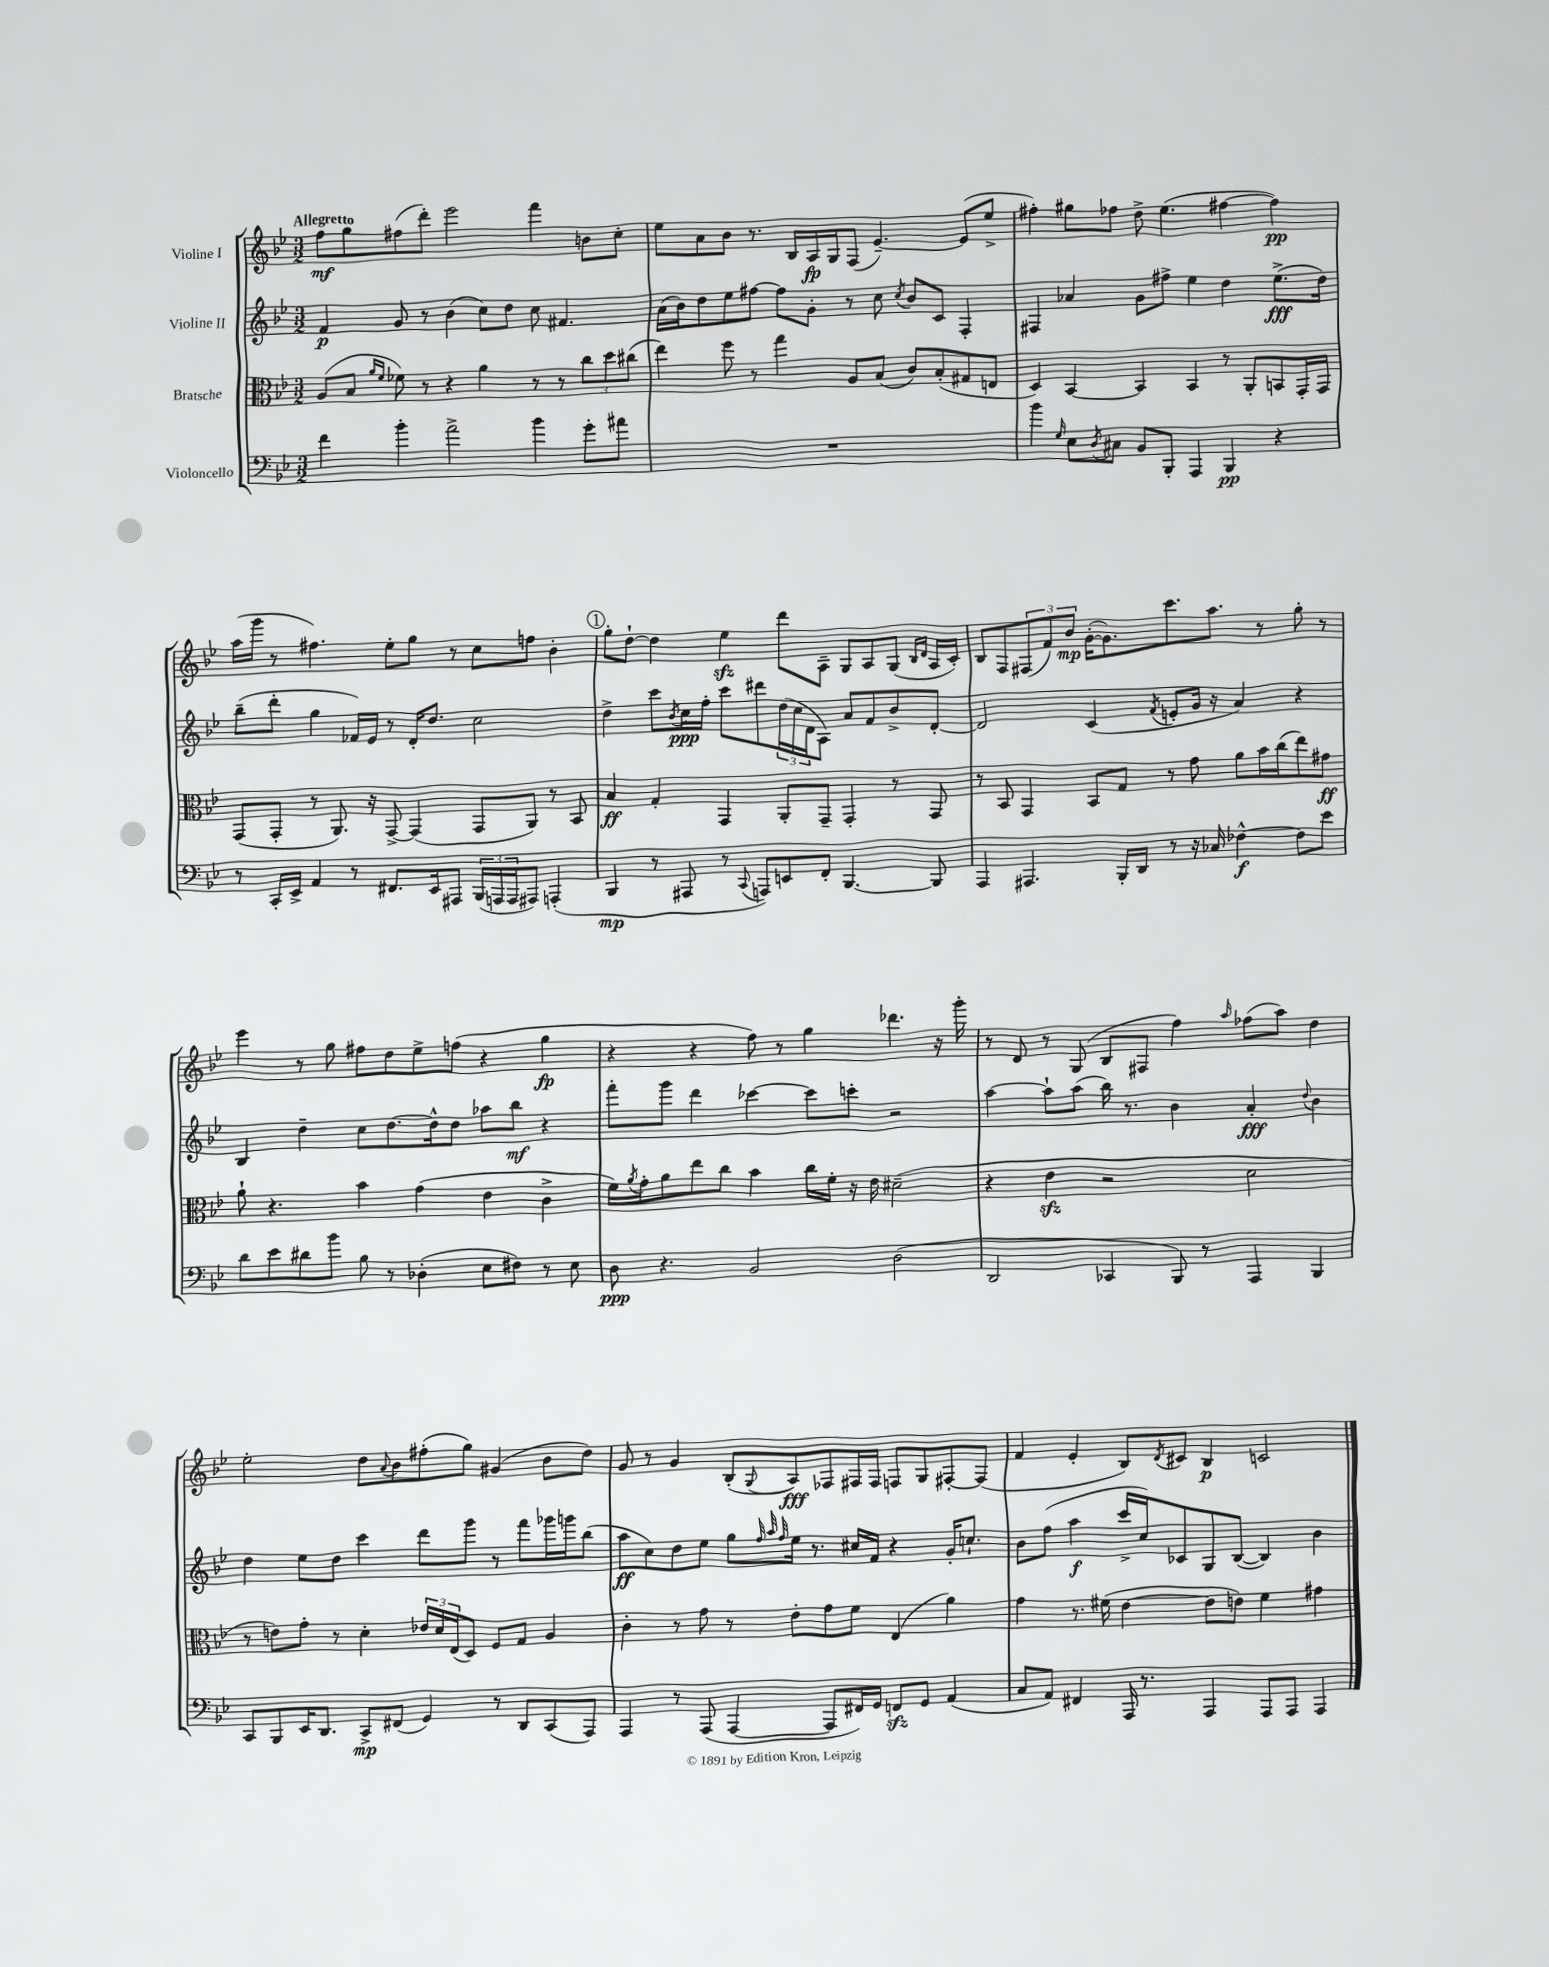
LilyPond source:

<<
\new StaffGroup <<
\new Staff = "s0" \with { instrumentName = "Violine I" } {
    \clef treble \key bes \major \numericTimeSignature \time 3/2 \tempo "Allegretto"
    f''8\mf g''8 fis''8( d'''8-.) ees'''2 f'''4 b'8 c''8-. |
    ees''8 a'8 bes'8 r8. bes16 a16\fp g16 f8( ees'4.~--) ees'8( ees''8-> |
    fis''4-.) gis''8 fes''8 d''8-> ees''4.( fis''4~ fis''4\pp) |
    a''16( g'''16 r8 fis''4.) ees''8-. g''8 r8 c''8 f''8 bes'4-. |
    \mark \markup { \circle "1" } g''8-. d''8~-! d''4 ees''4\sfz d'''8 a8-- g8 a8 g8( \grace { bes16 d'16 } a16 c'16-.) |
    bes8 f8 \tuplet 3/2 { fis8( f'8) bes'8\mp } g'16~-.( g'8.) c'''8. a''8. r8 g''8-. r8 |
    ees'''4 r8 g''8 fis''8 d''8 ees''8-> f''8( r4 g''4\fp |
    r4 r4 f''8) r8 g''4 des'''4. r16 g'''16-. |
    r8 d'8 r8 g8( bes8 fis8 f''4) \grace { a''16 } fes''8( a''8) d''4 |
    ees''2-. d''8 \appoggiatura { a'8 } bes'8 fis''8-.( g''8) gis'4( bes'8 d''8) |
    g'8 r8 g'4 bes8-.( \appoggiatura { g8 } a8\fff) fes8 fis16 fis16 f8 g8 fis8~-. fis8( |
    f'4 ees'4-. bes8) \acciaccatura { d'8 } cis'8 bes4\p c'2 \bar "|." |
}
\new Staff = "s1" \with { instrumentName = "Violine II" } {
    \clef treble \key bes \major \numericTimeSignature \time 3/2
    f'4\p g'8 r8 bes'4( c''8) d''8 c''8 fis'4. |
    a'16( bes'16) d''8 ees''8 fis''8~ fis''8 g'8-. r8 c''8 \acciaccatura { c''8 } bes'8 c'8 f4-. |
    fis4 aes'4 g'8 fis''8-> ees''4 d''4 ees''8.->\fff( d''16) |
    bes''8--( d'''8-. g''4 fes'16) ees'16 r8 d'16-. d''8. c''2 |
    \mark \markup { \circle "1" } d''4-> c'''8 \acciaccatura { bes'8 } c''16\ppp f''16-. c'''8 dis'''8 \tuplet 3/2 { d''16( c''16 d'16 } a8) a'8 f'8 bes'8-> d'8~-. |
    d'2 c'4( \acciaccatura { f'8 } e'8-. g'16 r16 a'4) r4 |
    bes4 d''4-- c''8 d''8.~ d''16-^ d''8 aes''8 bes''8\mf r4 |
    f'''8-. g'''8 d'''4 ces'''4~ ces'''8 c'''8-. r2 |
    a''4~ a''8-! a''8( bes''16) r8. bes'4 a'4-.\fff \appoggiatura { d''8 } bes'4 |
    d''4 ees''8 d''8 c'''4 d'''8 g'''8 r8 f'''8 ges'''16 g'''16 bes''8( |
    a''8\ff c''8) d''8 ees''8 g''8 \grace { f''32 a''32 f''32 } ees''16 r8. cis''16 f'16 r4 g'16-. c''8.-! |
    bes'8 f''8( a''4\f c'''16-> c''16) ces'8 g8 bes8~( bes4) bes'4 \bar "|." |
}
\new Staff = "s2" \with { instrumentName = "Bratsche" } {
    \clef alto \key bes \major \numericTimeSignature \time 3/2
    a8( bes8 \grace { a'16 f'16 } fes'8) r8 r4 a'4 r8 r8 \tuplet 3/2 { c''8 d''8 cis''8( } |
    ees''4) f''8 r8 g''4 a8 bes8( c'8) bes8-.( gis8 e8 |
    d4) bes,4~ bes,4 bes,4 r8 a,8-. b,8 g,16-. g,16 |
    g,8( g,8-. r8 a,8.) r16 g,8~-> g,4( g,8 a,8) r8 bes,8 |
    \mark \markup { \circle "1" } bes4\ff g4-. g,4 a,8-. g,8-- g,4-. r8 g,8 |
    r8 bes,8 g,4 bes,8 g8 r8 g'8 a'8 bes'16 c''16( ees''8) gis'8\ff |
    a'8-! r4. bes'4 g'4( ees'4 c'4-> |
    f'16) \acciaccatura { a'8 } g'16-. a'8 ees''8 c''8 bes'4 c''16 f'16-. r16 ees'16 dis'2--( |
    r4 ees'4\sfz r2 d'2 |
    r8 e'8) g'8-. r8 d'4-. \tuplet 3/2 { ees'16 d'16 ees16( } d8) f8 g8 a4 |
    c'4-. r8 g'8 r8 ees'8-. g'8 f'8 ees4( a'4) |
    g'4 r8. fis'16( ees'4~ ees'8 e'8) fis'4 gis'4 \bar "|." |
}
\new Staff = "s3" \with { instrumentName = "Violoncello" } {
    \clef bass \key bes \major \numericTimeSignature \time 3/2
    f'4 bes'4-. a'2-> bes'4 g'8-. ais'8 |
    R1. |
    bes'4 \grace { g16 } ees8 \acciaccatura { d8 } cis8 bes,8 bes,,8-. a,,4 bes,,4\pp r4 |
    r8 c,16-. ees,16-> a,4 r8 fis,8. ees,16 ais,,8 \tuplet 3/2 { bes,,16( a,,16 a,,16 } ais,,8) a,,4-.( |
    \mark \markup { \circle "1" } bes,,4\mp r8 ais,,8 r8 \appoggiatura { c,8 } a,,8) e,8 f,8-. bes,,4.~ bes,,8 |
    a,,4 ais,,4. bes,,16-. d,16 r8 r16 ces16 fes4~-^\f fes8 ees'8 |
    d'8 ees'8 dis'8 bes'8 bes8 r8 des4-.( ees8 fis8) r8 ees8 |
    d8\ppp r4. bes,2 d2( |
    d,2 ces,4 bes,,8) r8 a,,4 bes,,4 |
    c,8 bes,,8 ees,16 d,8. c,8->\mp fis,8( g,4) r8 d,8 c,8( a,,8) |
    a,,4 r8 a,,8( a,,4~ a,,8 fis,16) g,16 f,8\sfz g,8 a,4( |
    c8 a,8) fis,4 a,,16 r8. a,,4 a,,8 a,,8 a,,4 \bar "|." |
}
>>
>>
\layout { \context { \Score \remove "Bar_number_engraver" } }
